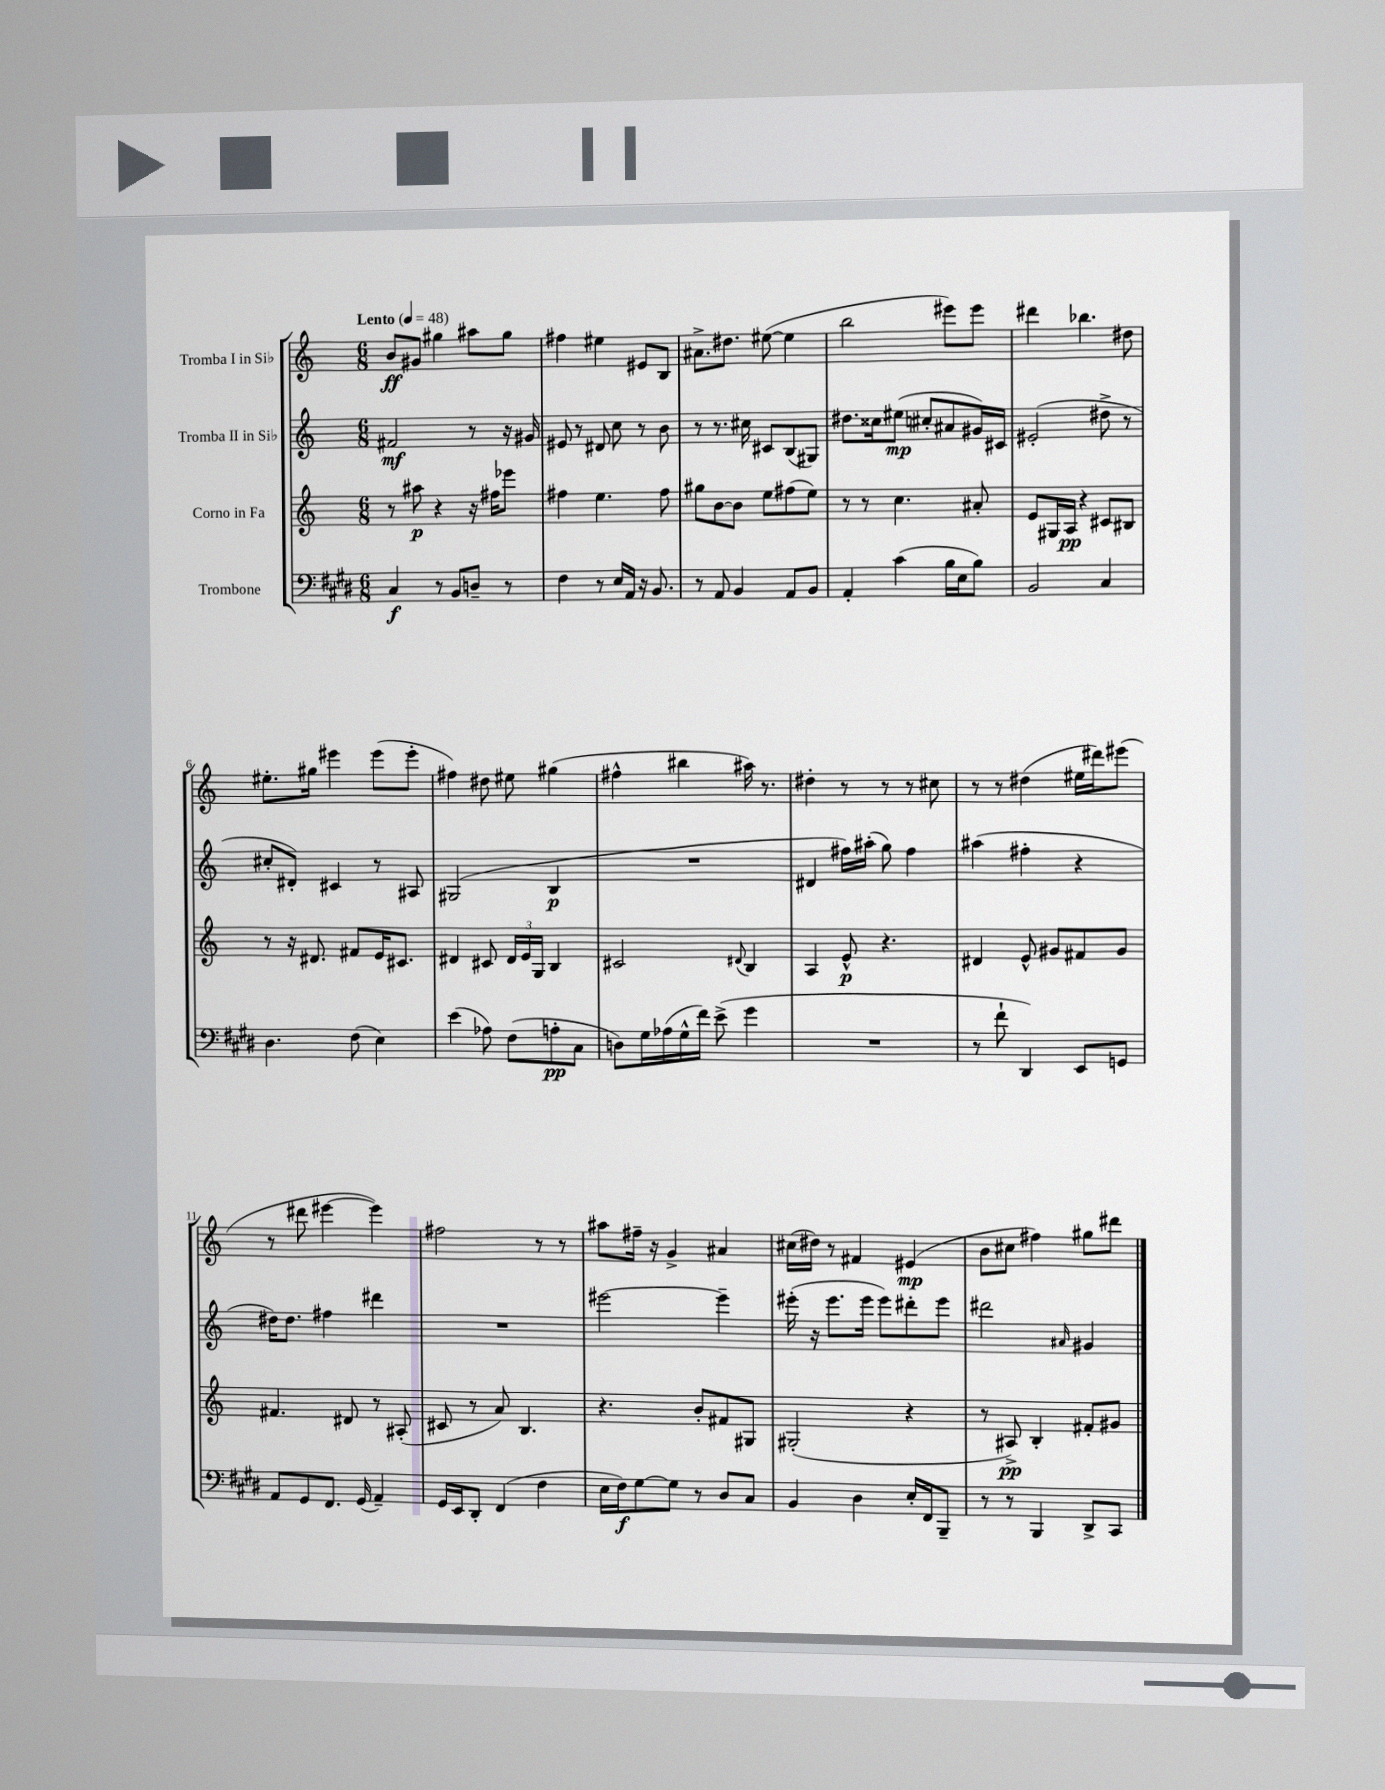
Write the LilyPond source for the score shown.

<<
\new StaffGroup <<
\new Staff = "s0" \with { instrumentName = "Tromba I in Sib" } {
    \clef treble \key c \major \numericTimeSignature \time 6/8 \tempo "Lento" 4 = 48
    b'8\ff gis'8 gis''4 ais''8 gis''8 |
    fis''4 eis''4 eis'8 b8 |
    ais'8.-> dis''8. eis''8~( eis''4 |
    b''2 eis'''8) eis'''8 |
    dis'''4 bes''4. dis''8 |
    eis''8.-. gis''16 eis'''4 eis'''8( eis'''8-. |
    fis''4) dis''8 eis''8 gis''4( |
    fis''4-^ bis''4 ais''16) r8. |
    dis''4-. r8 r8 r8 cis''8 |
    r8 r8 dis''4( eis''16 dis'''16) eis'''8( |
    r8 dis'''8 eis'''4~ eis'''4) |
    fis''2 r8 r8 |
    ais''8 fis''16-- r16 g'4-> ais'4 |
    cis''16( dis''16) r8 fis'4 eis'4\mp( |
    b'8 cis''8 fis''4) gis''8 dis'''8 \bar "|." |
}
\new Staff = "s1" \with { instrumentName = "Tromba II in Sib" } {
    \clef treble \key c \major \numericTimeSignature \time 6/8
    fis'2\mf r8 r16 gis'16 |
    eis'8 r8 dis'8 c''8 r8 b'8 |
    r8 r8. cis''16 cis'8 b8( gis8) |
    dis''8. cisis''16 eis''8\mp( cis''8-. ais'8 gis'16) cis'16 |
    eis'2-.( dis''8-> r8 |
    cis''8-. dis'8-.) cis'4 r8 ais8 |
    gis2( b4\p |
    R2. |
    dis'4 fis''16) ais''16-.( g''8) fis''4 |
    ais''4( fis''4-. r4 |
    dis''16) dis''8. fis''4 dis'''4 |
    R2. |
    eis'''2~ eis'''4-- |
    eis'''16-.( r16 eis'''8. eis'''16 eis'''8) dis'''8-. eis'''8 |
    dis'''2 \grace { ais'16 } gis'4 \bar "|." |
}
\new Staff = "s2" \with { instrumentName = "Corno in Fa" } {
    \clef treble \key c \major \numericTimeSignature \time 6/8
    r8 ais''8\p r4 r16 fis''16 ees'''8 |
    fis''4 e''4. fis''8 |
    gis''8 b'8~ b'8 e''8 fis''8( e''8) |
    r8 r8 c''4. ais'8-. |
    e'8 gis16 a16\pp r4 cis'8 bis8 |
    r8 r16 dis'8. fis'8 e'16 cis'8. |
    dis'4 cis'8 \tuplet 3/2 { dis'16 e'16 g16 } b4 |
    cis'2 \appoggiatura { dis'8 } b4 |
    a4 e'8-^\p r4. |
    dis'4 e'8-^ gis'8 fis'8 gis'8 |
    fis'4. dis'8 r8 ais8-.( |
    cis'8 r8 a'8) b4. |
    r4. b'8-. fis'8 gis8 |
    gis2-.( r4 |
    r8 ais8->\pp) b4-. fis'8-. gis'8 \bar "|." |
}
\new Staff = "s3" \with { instrumentName = "Trombone" } {
    \clef bass \key e \major \numericTimeSignature \time 6/8
    cis4\f r8 b,8 d8-- r8 |
    fis4 r8 e16 a,16 r16 b,8. |
    r8 a,8 b,4 a,8 b,8 |
    a,4-. cis'4( b16 e16 b8) |
    b,2 cis4 |
    dis4. fis8( e4) |
    e'4( aes8) fis8( a8-.\pp cis8 |
    d8) gis16 aes16( gis16-^ fis'16) e'8->( gis'4 |
    R2. |
    r8 fis'8-! dis,4) e,8 g,8 |
    a,8 gis,8 fis,8. gis,16( a,4--) |
    gis,16 e,16 dis,8-. fis,4( fis4 |
    e16 fis16\f) gis8~ gis8 r8 dis8 cis8 |
    b,4 dis4 e16-. fis,16 b,,8-- |
    r8 r8 b,,4 dis,8-> cis,8 \bar "|." |
}
>>
>>
